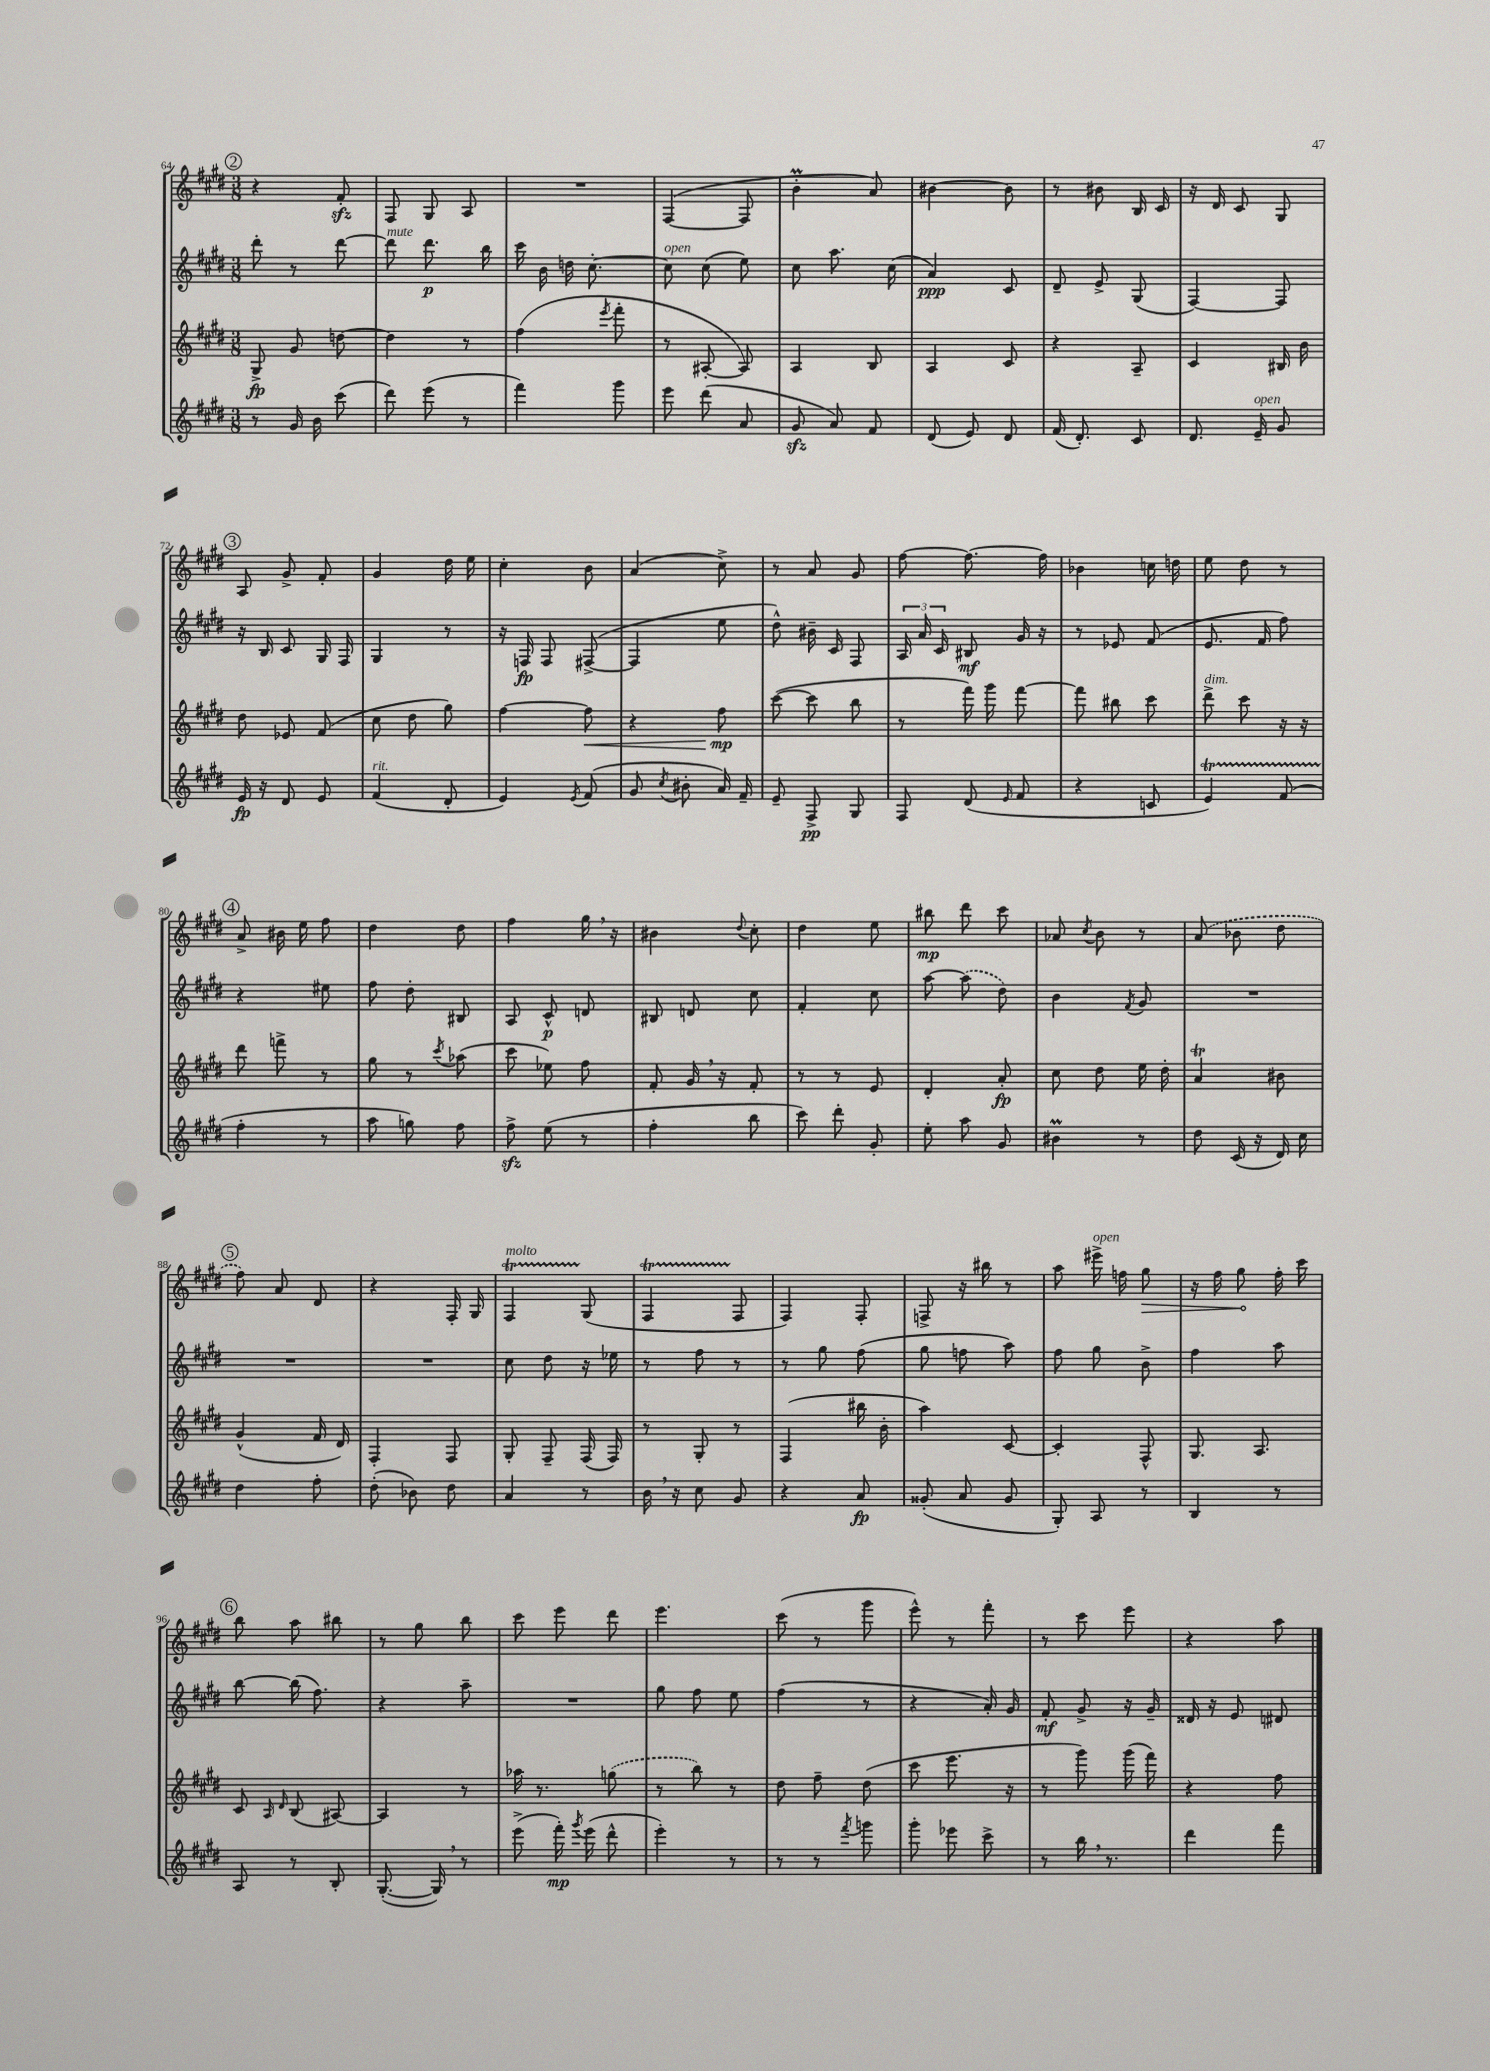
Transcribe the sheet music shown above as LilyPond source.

<<
\new StaffGroup <<
\new Staff = "s0" {
    \clef treble \key e \major \numericTimeSignature \time 3/8
    \autoBeamOff \mark \markup { \circle "2" } r4 fis'8-.\sfz |
    fis8 gis8 a8 |
    R4. |
    fis4~( fis8 |
    b'4-.\prall a'8) |
    bis'4~ bis'8 |
    r8 bis'8 b16 cis'16 |
    r16 dis'16 cis'8 gis8 |
    \mark \markup { \circle "3" } a8 gis'8-> fis'8-. |
    gis'4 dis''16 e''16 |
    cis''4-. b'8 |
    a'4( cis''8->) |
    r8 a'8 gis'8 |
    fis''8~ fis''8.~ fis''16 |
    bes'4 c''16 d''16 |
    e''8 dis''8 r8 |
    \mark \markup { \circle "4" } a'8-> bis'16 e''16 fis''8 |
    dis''4 dis''8 |
    fis''4 gis''16 \breathe r16 |
    bis'4 \appoggiatura { dis''8 } cis''8-. |
    dis''4 e''8 |
    bis''8\mp dis'''8 cis'''8 |
    aes'8 \acciaccatura { cis''8 } b'8 r8 |
    \once \slurDashed a'8( bes'8 dis''8 |
    \mark \markup { \circle "5" } fis''8) a'8 dis'8 |
    r4 fis16-. gis16 |
    fis4\startTrillSpan^\markup { \italic "molto" } gis8\stopTrillSpan( |
    fis4\startTrillSpan fis8\stopTrillSpan |
    fis4) fis8-. |
    f8-> r16 bis''16 r8 |
    a''8 eis'''16->^\markup { \italic "open" } f''16 \once \override Hairpin.circled-tip = ##t gis''8\> |
    r16 fis''16 gis''8\! fis''16-. cis'''16 |
    \mark \markup { \circle "6" } b''8 a''8 bis''8 |
    r8 gis''8 b''8 |
    cis'''8 e'''8 dis'''8 |
    e'''4. |
    cis'''8( r8 gis'''8 |
    e'''8-^) r8 fis'''8-. |
    r8 cis'''8 e'''8 |
    r4 a''8 \bar "|." |
}
\new Staff = "s1" {
    \clef treble \key e \major \numericTimeSignature \time 3/8
    \autoBeamOff \mark \markup { \circle "2" } dis'''8-. r8 dis'''8~ |
    dis'''8^\markup { \italic "mute" } dis'''8.\p b''16 |
    cis'''16 b'16 d''16 cis''8.~-. |
    cis''8^\markup { \italic "open" } cis''8( e''8) |
    cis''8 a''8. cis''16( |
    a'4\ppp) cis'8 |
    dis'8-- e'8-> gis8( |
    fis4~) fis8 |
    \mark \markup { \circle "3" } r16 b16 cis'8 gis16 fis16 |
    gis4 r8 |
    r16 f16\fp f8 fis8~->( |
    fis4 e''8 |
    dis''8-^) bis'16-- cis'16 fis8 |
    \tuplet 3/2 { a16 a'16 cis'16 } bis8\mf gis'16 r16 |
    r8 ees'8 fis'8( |
    e'8. fis'16 fis''8) |
    \mark \markup { \circle "4" } r4 eis''8 |
    fis''8 dis''8-. bis8 |
    a8 cis'8-^\p d'8 |
    bis8 d'8 cis''8 |
    fis'4-. cis''8 |
    a''8~ \once \slurDashed a''8( dis''8) |
    b'4 \acciaccatura { fis'8 } gis'8 |
    R4. |
    \mark \markup { \circle "5" } R4. |
    R4. |
    cis''8 dis''8 r16 ees''16 |
    r8 fis''8 r8 |
    r8 gis''8 fis''8( |
    gis''8 f''8 a''8) |
    fis''8 gis''8 b'8-> |
    fis''4 a''8 |
    \mark \markup { \circle "6" } b''8~ b''16( fis''8.) |
    r4 a''8-- |
    R4. |
    gis''8 fis''8 e''8 |
    fis''4( r8 |
    r4 a'16-.) gis'16 |
    fis'8-.\mf gis'8-> r16 gis'16-- |
    disis'16 r16 e'8 dis'8 \bar "|." |
}
\new Staff = "s2" {
    \clef treble \key e \major \numericTimeSignature \time 3/8
    \autoBeamOff \mark \markup { \circle "2" } gis8->\fp gis'8 d''8~ |
    d''4 r8 |
    fis''4( \acciaccatura { e'''8 } fis'''8-. |
    r8 ais8~-. ais8) |
    a4 b8 |
    a4 cis'8 |
    r4 a8-- |
    cis'4 bis16 b'16 |
    \mark \markup { \circle "3" } dis''8 ees'8 fis'8( |
    cis''8 dis''8 gis''8) |
    fis''4~ fis''8\< |
    r4 fis''8\mp\! |
    cis'''8~( cis'''8 b''8 |
    r8 fis'''16) gis'''16 fis'''8~ |
    fis'''8 bis''8 cis'''8 |
    dis'''8->^\markup { \italic "dim." } cis'''8 r16 r16 |
    \mark \markup { \circle "4" } dis'''8 f'''8-> r8 |
    gis''8 r8 \acciaccatura { cis'''8 } aes''8( |
    cis'''8 ees''8) fis''8 |
    fis'8-. gis'16 \breathe r16 fis'8-. |
    r8 r8 e'8 |
    dis'4-. a'8-.\fp |
    cis''8 dis''8 e''16 dis''16-. |
    a'4\trill bis'8 |
    \mark \markup { \circle "5" } gis'4-^( fis'16 dis'16) |
    fis4-. fis8 |
    gis8-. fis8-- fis16( fis16) |
    r8 gis8-. r8 |
    fis4( bis''16 b'16-. |
    a''4) cis'8~ |
    cis'4-. fis8-^ |
    gis8. a8. |
    \mark \markup { \circle "6" } cis'8 \grace { a16 dis'16 } b8( ais8~) |
    ais4 r8 |
    aes''16 r8. \once \slurDashed g''8( |
    r8 b''8) r8 |
    dis''8 fis''8-- dis''8( |
    cis'''8 e'''8. r16 |
    r8 gis'''8) gis'''16( fis'''16) |
    r4 fis''8 \bar "|." |
}
\new Staff = "s3" {
    \clef treble \key e \major \numericTimeSignature \time 3/8
    \autoBeamOff \mark \markup { \circle "2" } r8 gis'16 b'16 cis'''8( |
    dis'''8) e'''8( r8 |
    fis'''4) gis'''8 |
    e'''8 dis'''8( a'8 |
    gis'8\sfz a'8) fis'8 |
    dis'8( e'8) dis'8 |
    fis'16( dis'8.-.) cis'8 |
    dis'8. e'16--^\markup { \italic "open" } gis'8 |
    \mark \markup { \circle "3" } e'16\fp r16 dis'8 e'8 |
    fis'4^\markup { \italic "rit." }( dis'8-. |
    e'4) \acciaccatura { e'8 } fis'8( |
    gis'8 \acciaccatura { cis''8 } bis'8-. a'16) fis'16-- |
    e'8-- fis8->\pp gis8 |
    fis8 dis'8( \grace { e'16 } fis'8 |
    r4 c'8 |
    e'4\startTrillSpan) fis'8( |
    \mark \markup { \circle "4" } fis''4-.\stopTrillSpan r8 |
    a''8 g''8) fis''8 |
    fis''8->\sfz e''8( r8 |
    fis''4-. b''8 |
    cis'''8) dis'''8-. gis'8-. |
    e''8-. a''8 gis'8 |
    bis'4\prall r8 |
    dis''8 cis'16( r16 dis'16) cis''16 |
    \mark \markup { \circle "5" } dis''4 fis''8-. |
    dis''8-.( bes'8) dis''8 |
    a'4 r8 |
    b'16 \breathe r16 cis''8 gis'8 |
    r4 a'8\fp |
    gisis'8-.( a'8 gisis'8 |
    gis8-.) a8 r8 |
    b4 r8 |
    \mark \markup { \circle "6" } a8 r8 b8-. |
    gis8.~-.( gis16) \breathe r8 |
    e'''8->( fis'''16-.\mp) \acciaccatura { gis'''8 } e'''16( dis'''8-^ |
    e'''4-.) r8 |
    r8 r8 \acciaccatura { fis'''8 } g'''8 |
    gis'''8-. ees'''8 cis'''8-> |
    r8 b''16 \breathe r8. |
    dis'''4 fis'''8 \bar "|." |
}
>>
>>
\layout { \context { \Score currentBarNumber = #64 } }
